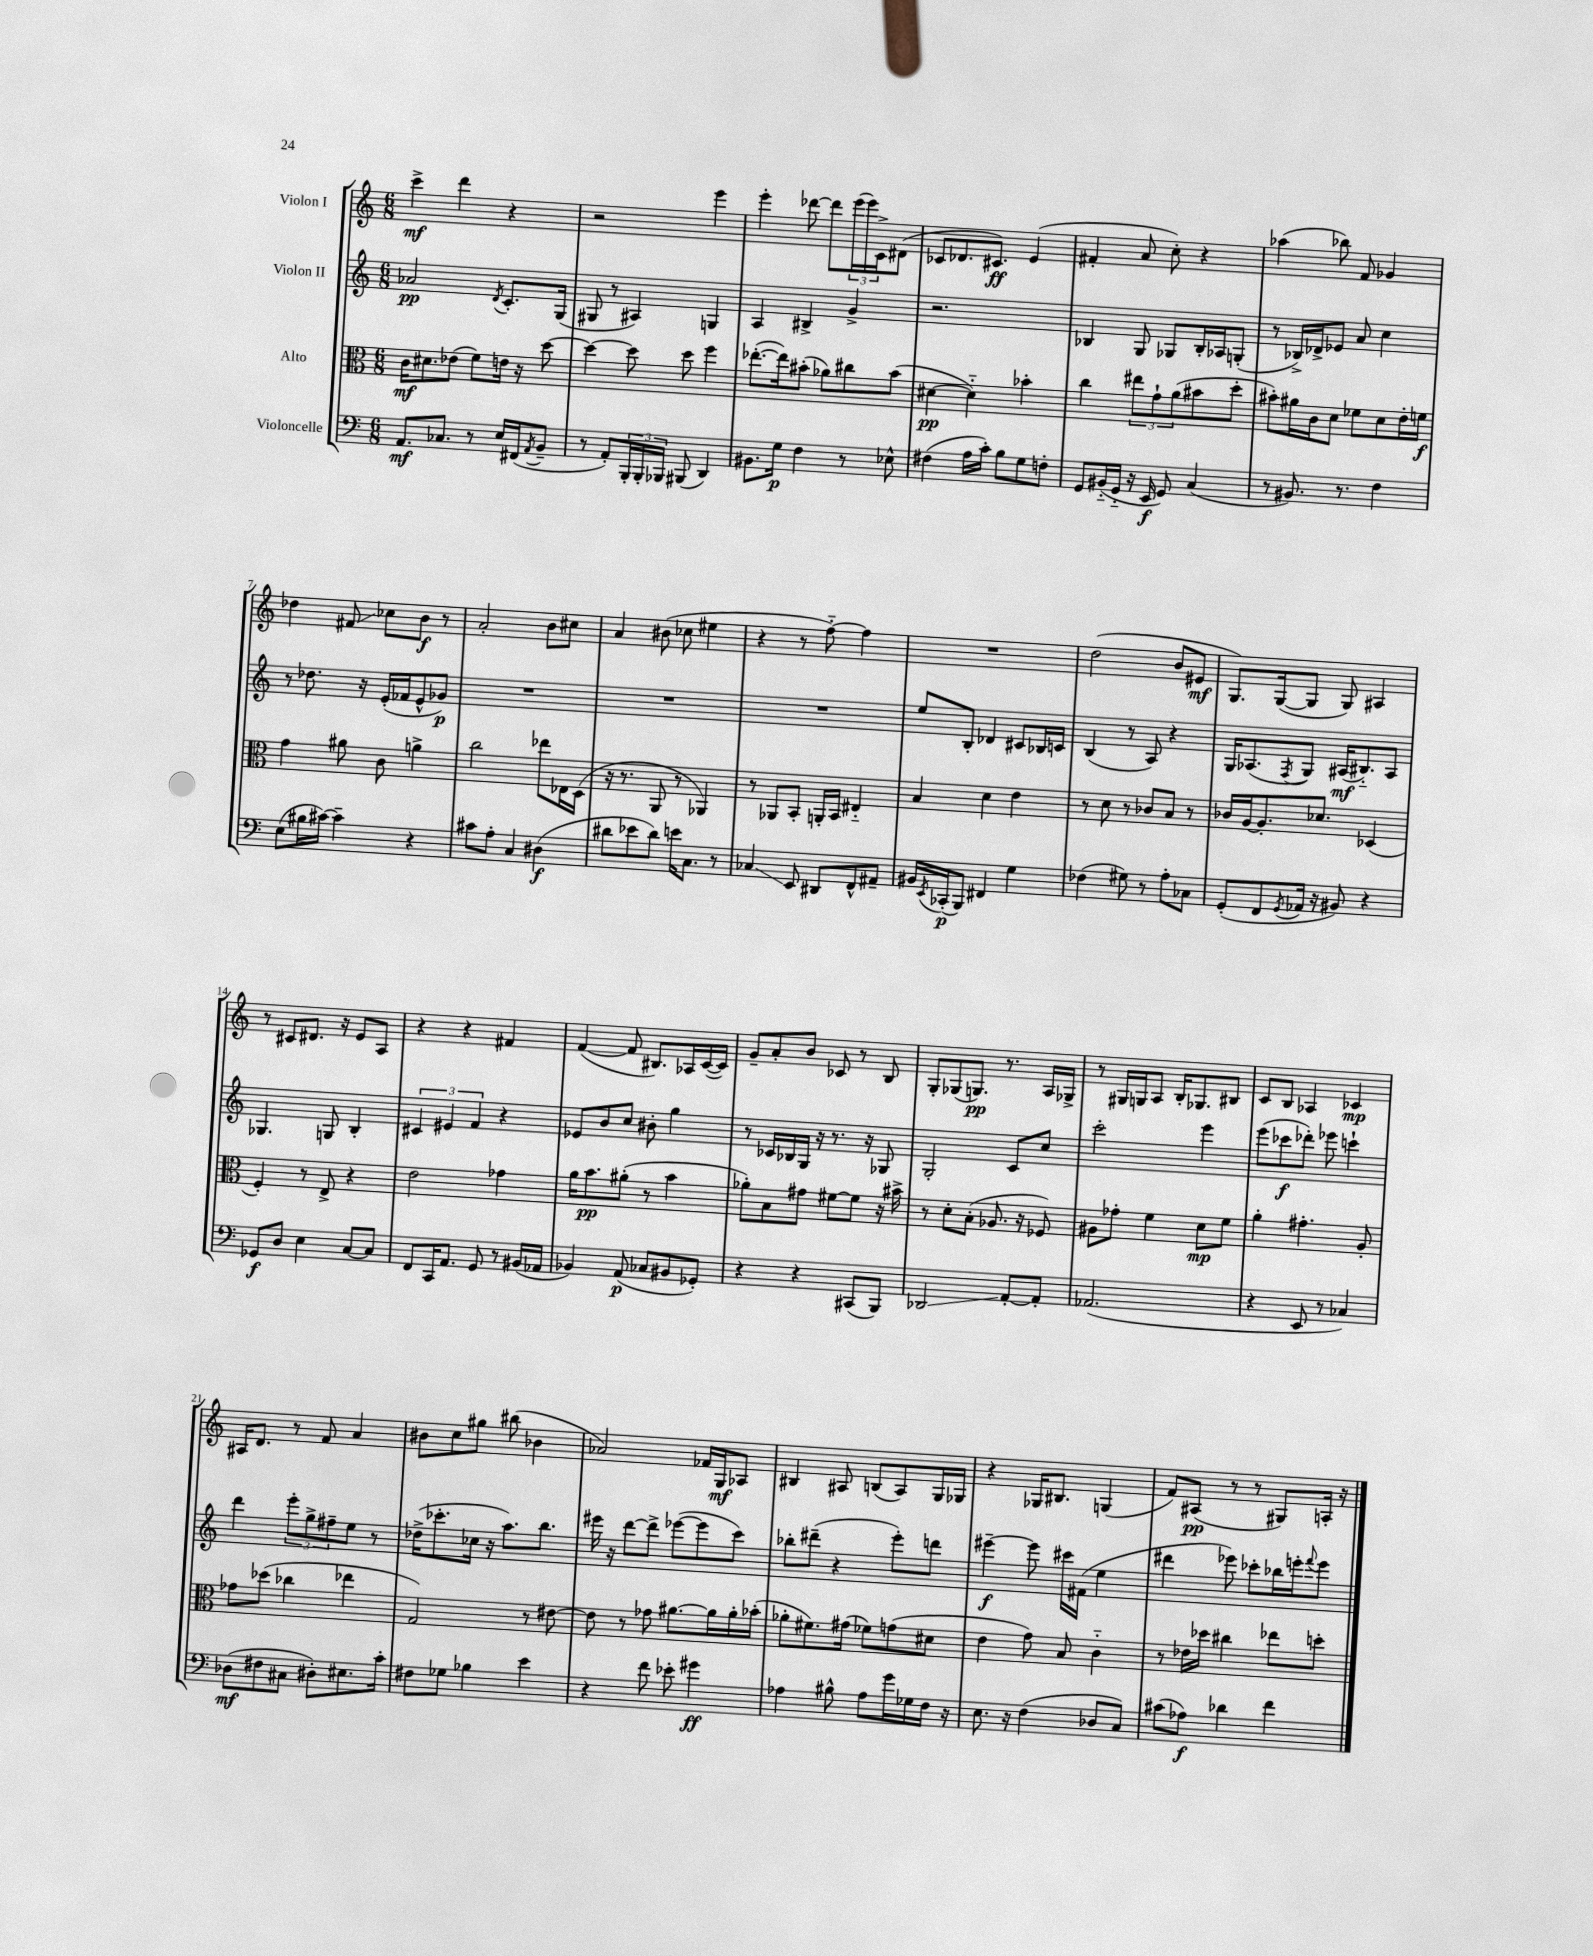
<<
\new StaffGroup <<
\new Staff = "s0" \with { instrumentName = "Violon I" } {
    \clef treble \key c \major \numericTimeSignature \time 6/8
    c'''4->\mf d'''4 r4 |
    r2 e'''4 |
    e'''4-. des'''8~ des'''8 \tuplet 3/2 { e'''16( e'''16) c'16-> } dis'8( |
    ces'8 des'8. cis'8.\ff) e'4( |
    fis'4-. a'8 c''8-.) r4 |
    aes''4( bes''8) f'8 ges'4 |
    des''4 fis'8\glissando ces''8 b'8\f r8 |
    a'2-. b'8 cis''8 |
    a'4 bis'8( ces''8 eis''4 |
    r4 r8 f''8~-_) f''4 |
    R2. |
    d''2( b'8 eis'8\mf |
    g8.) g16~( g8 g8) ais4 |
    r8 cis'8 dis'8. r16 e'8 a8 |
    r4 r4 fis'4 |
    f'4~( f'8 bis8.) aes16 c'16~( c'16) |
    g'8-- a'8-. b'8 ces'8 r8 b8 |
    g8-. ges8( g8.\pp) r8. a16 ges16-> |
    r8 gis16 g16 a8 b16-. ges8. bis8 |
    c'8 b8 aes4 ces'4\mp |
    ais16 d'8. r8 f'8 a'4 |
    bis'8 c''8 gis''8 bis''8( bes'4 |
    aes'2) fes'16 g16\mf aes8 |
    bis4 ais8 b8( ais8) g16 ges16 |
    r4 ges16 bis8. g4( |
    f'8) ais8\pp( r8 r8 gis8) a16-. r16 \bar "|." |
}
\new Staff = "s1" \with { instrumentName = "Violon II" } {
    \clef treble \key c \major \numericTimeSignature \time 6/8
    aes'2\pp \acciaccatura { d'8 } c'8.-. g16( |
    gis8 r8 ais4) g4 |
    a4 bis4-> g'4-> |
    r2. |
    bes4 g8 ges8 bes16-. aes16 g8-.( |
    r8 bes16->) des'16-> ees'8 a'8 c''4 |
    r8 des''8. r16 e'16-.( fes'16 e'8-^ ges'8\p) |
    R2. |
    R2. |
    R2. |
    e''8 b8-. des'4 cis'8 bes16 c'16 |
    b4( r8 a8) r4 |
    g16 aes8.( \acciaccatura { f8 } g8) ais16\mf( bis8.-_) ais8 |
    ges4. g8 b4-. |
    \tuplet 3/2 { cis'4 eis'4 f'4 } r4 |
    ees'8 b'8 c''8 bis'8-. g''4 |
    r8 ces'16 bes16 g16 r16 r8. r16 ges8 |
    g2-. c'8 c''8 |
    c'''2-. e'''4 |
    e'''8( ces'''8\f des'''8-.) ees'''8 c'''4-! |
    d'''4 \tuplet 3/2 { e'''8-. g''8-> fis''8-- } e''8 r8 |
    des''16->( ces'''8.-. ces''16 r16 a''8.) b''8. |
    eis'''16 r16 d'''8~ d'''8-> ees'''8~( ees'''8 c'''8) |
    bes''8-. dis'''8--( r4 e'''8-.) d'''8 |
    eis'''4~--\f eis'''8 cis'''16 fis'16( e''4 |
    dis'''4 ees'''8) ces'''8-. bes''16 e'''16-. \appoggiatura { f'''8 } e'''8 \bar "|." |
}
\new Staff = "s2" \with { instrumentName = "Alto" } {
    \clef alto \key c \major \numericTimeSignature \time 6/8
    c'16\mf dis'8. ees'8( f'8) e'16 r16 d''8~ |
    d''4~ d''8 d''8 f''4 |
    ees''8.~-.( ees''16) bis'8-.( aes'8) cis''8 bis'8( |
    dis'4~\pp dis'4-_) bes'4-. |
    c''4 \tuplet 3/2 { eis''8 g'8-! a'8( } bis'8 d''8-. |
    bis'8-.) ais'16 c'16 d'8 fes'8 d'8 e'16-. f'16\f |
    g'4 ais'8 c'8 a'4-> |
    c''2 ees''8 ees16 d16( |
    r16 r8. a,8 r8 aes,4) |
    r8 aes,8 b,8-. a,16-. b,16 eis4-_ |
    b4 d'4 e'4 |
    r8 d'8 r8 ces'8 b8 r8 |
    ces'16 a16~ a8.-. des'8. des4( |
    f4-.) r8 e8-> r4 |
    e'2 ges'4 |
    a'16 b'8.\pp ais'8-.( r8 b'4 |
    aes'8-.) b8 gis'8 fis'8~ fis'8 r16 bis'16-> |
    r8 d'8-. b8-.( aes8. r16 fes8) |
    ais8 ges'8-. f'4 d'8\mp f'8 |
    a'4-. gis'4.-. a8-. |
    ges'8 des''8( ces''4 ees''4 |
    g2) r8 eis'8~ |
    eis'8 r8 ges'8 ais'8.~ ais'16 ais'16-. bes'16-.( |
    aes'8-. fis'8.) gis'16( fes'8) g'8( dis'8 |
    e'4 g'8) b8 c'4-_ |
    r8 ees'16 des''16 cis''4 ees''8 d''8-. \bar "|." |
}
\new Staff = "s3" \with { instrumentName = "Violoncelle" } {
    \clef bass \key c \major \numericTimeSignature \time 6/8
    a,8.\mf ces8. r8 e16 fis,16( \acciaccatura { a,8 } b,8-- |
    r8 a,8-.) \tuplet 3/2 { b,,16-. b,,16-. bes,,16 } bis,,8( d,4) |
    bis,8. g16\p f4 r8 ees8-^ |
    fis4( a16 c'16-.) b8 g8 f8-. |
    g,8 bis,16-_( g,16-_ r16 e,16\f g,8) c4( |
    r8 bis,8.) r8. f4 |
    e8( bis16 cis'16~) cis'4-- r4 |
    cis'8 a8-. c4 dis4\f( |
    dis'8 ees'8 dis'8) e'16 c8. r8 |
    ces4\glissando e,8 dis,8 f,8-^ ais,8-- |
    bis,16 \acciaccatura { e,8 } ces,16-.\p( b,,8) fis,4 g4 |
    fes4( gis8) r8 a8-. ces8 |
    g,8-.( f,8 \acciaccatura { g,8 } aes,16 r16 bis,8) r4 |
    ges,8\f d8 e4 c8~ c8 |
    f,8 c,16 a,8. g,8 r8 bis,16( aes,16 |
    bes,4) a,8\p( ces8 bis,8 ges,8-.) |
    r4 r4 cis,8( b,,8) |
    des,2\glissando a,8~-. a,8-. |
    aes,2.( |
    r4 e,8 r8 ces4) |
    des8\mf( fis8 cis8 dis8-.) eis8. c'16-. |
    fis8 ges8 bes4 e'4 |
    r4 f'8 ees'8-. gis'4\ff |
    aes4 bis8-^ aes8 g'16 ges16 f16 r16 |
    e8. r16 f4( des8 c8) |
    cis'8( aes8\f) des'4 f'4 \bar "|." |
}
>>
>>
